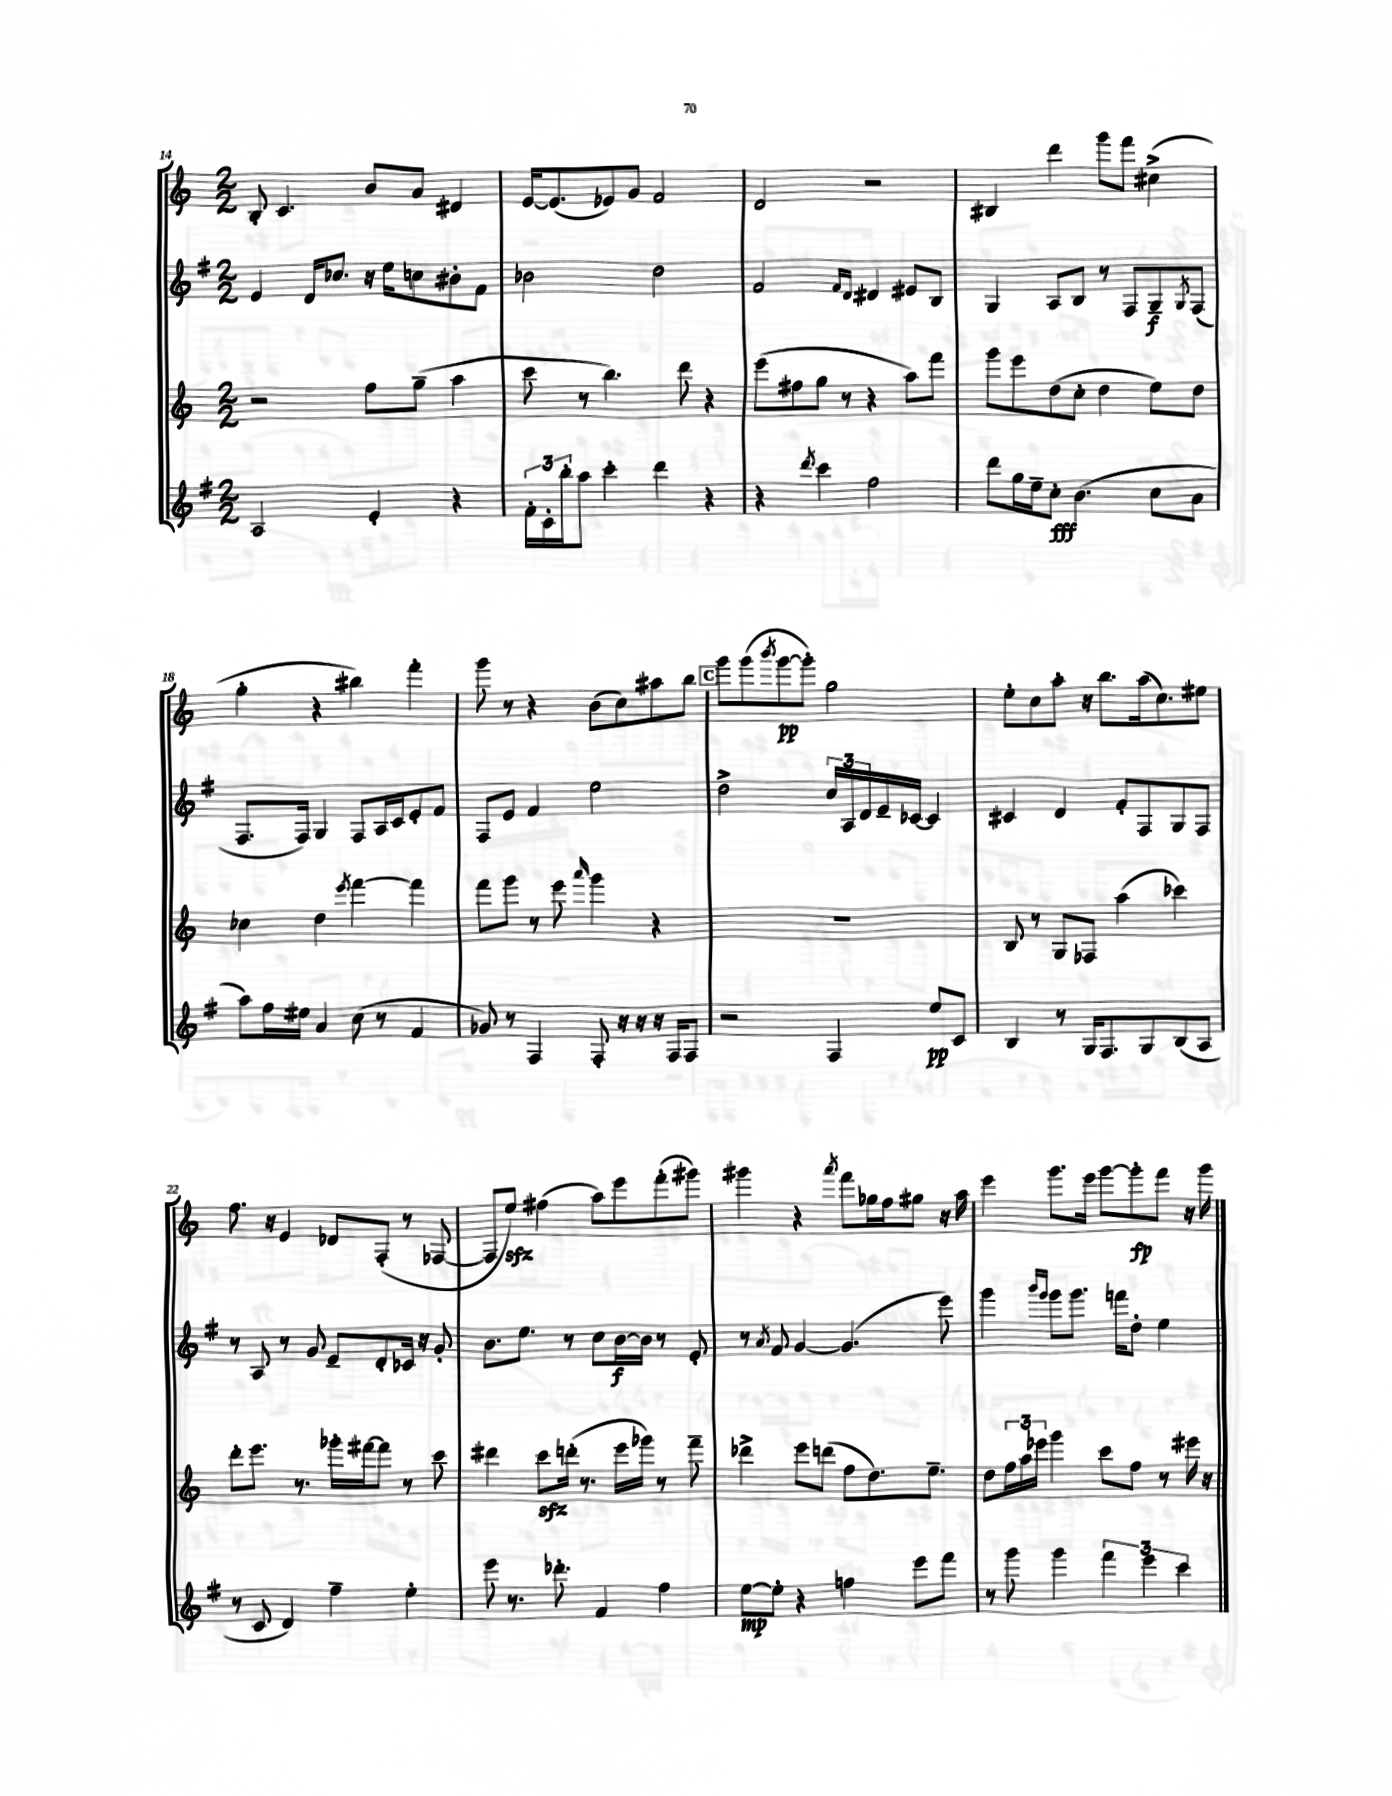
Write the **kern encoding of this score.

**kern	**dynam	**kern	**kern	**dynam	**kern	**dynam
*part4	*part4	*part3	*part2	*part2	*part1	*part1
*staff4	*staff4	*staff3	*staff2	*staff2	*staff1	*staff1
*clefG2	*	*clefG2	*clefG2	*	*clefG2	*
*k[f#]	*	*k[]	*k[f#]	*	*k[]	*
*M2/2	*	*M2/2	*M2/2	*	*M2/2	*
=14	=14	=14	=14	=14	=14	=14
2A/	.	2r	4e/	.	8B'/	.
.	.	.	.	.	4.c/	.
.	.	.	16d/KL	.	.	.
.	.	.	8.cc-X/J	.	.	.
4e'/	.	8ff\L	16r	.	8b/L	.
.	.	.	16ee\KL	.	.	.
.	.	(8gg~\J	8ccn\	.	8a/J	.
4r	.	4aa\	8b#X'\	.	4d#X/	.
.	.	.	8f#\J	.	.	.
=15	=15	=15	=15	=15	=15	=15
24f#'\LL	.	8ccc\	2b-X\	.	[16e/KL	.
24c'\	.	.	.	.	.	.
.	.	.	.	.	(8.e/]	.
24bb'\J	.	.	.	.	.	.
8aa\J	.	8r	.	.	.	.
4ccc'\	.	4.bb\)	.	.	8e-X/)	.
.	.	.	.	.	8g/J	.
4ddd\	.	.	2dd\	.	2f/	.
.	.	8ddd\	.	.	.	.
4r	.	4r	.	.	.	.
=16	=16	=16	=16	=16	=16	=16
4r	.	(8eee\L	2f#/	.	2d/	.
.	.	8ff#X\	.	.	.	.
8qddd/	.	.	.	.	.	.
4ccc\	.	8gg\J	.	.	.	.
.	.	8r	.	.	.	.
.	.	.	16qqf#/LL	.	.	.
.	.	.	16qqd/JJ	.	.	.
2ff#\	.	4r	4d#X/	.	2r	.
.	.	8aa\L)	8e#X/L	.	.	.
.	.	8fff\J	8B/J	.	.	.
=17	=17	=17	=17	=17	=17	=17
8ddd\L	.	8ggg\L	4G/	.	4B#X/	.
16gg\L	.	8eee\	.	.	.	.
16ee~\J	.	.	.	.	.	.
8cc'\J	fff	(8dd\	8A/L	.	4ddd\	.
(4.b\	.	8cc'\J	8B/J	.	.	.
.	.	4dd\	8r	.	8ggg\L	.
.	.	.	8F#/L	.	8fff\J	.
8cc\L	.	8ee\L)	8G~/	f	(4cc#X^\	.
.	.	.	8qG/	.	.	.
8a\J	.	8dd\J	(8F#/J	.	.	.
!!LO:LB:g=z
=18	=18	=18	=18	=18	=18	=18
8aa\L)	.	4cc-X\	8.F#/L	.	4gg'\	.
16ff#\L	.	.	.	.	.	.
16ee#X\JJ	.	.	16F#/Jk)	.	.	.
4a/	.	4dd\	4G/	.	4r	.
.	.	8qeee/	.	.	.	.
(8cc\	.	[4fff\	8F#/L	.	4bb#X\)	.
8r	.	.	16A/L	.	.	.
.	.	.	16c/J	.	.	.
4f#/	.	4fff\]	8e'/	.	4fff'\	.
.	.	.	8f#/J	.	.	.
=19	=19	=19	=19	=19	=19	=19
8g-X/)	.	8fff\L	8F#/L	.	8ggg\	.
8r	.	8ggg\J	8e/J	.	8r	.
4F#/	.	8r	4f#/	.	4r	.
.	.	8eee\	.	.	.	.
.	.	16qqaaa/	.	.	.	.
8F#'/	.	4ggg\	2ee\	.	(8b\L	.
16r	.	.	.	.	8cc\)	.
16r	.	.	.	.	.	.
16r	.	4r	.	.	8aa#X\	.
16F#/KL	.	.	.	.	.	.
8F#/J	.	.	.	.	8bb\J	.
!!LO:REH:place=s1:t=C
=20	=20	=20	=20	=20	=20	=20
2r	.	1r	2dd^\	.	8ggg\L	.
.	.	.	.	.	(8ggg\	.
.	.	.	.	.	8qbbb/	.
.	.	.	.	.	[8ggg\	pp
.	.	.	.	.	8ggg'\J])	.
4F#/	.	.	24cc/LL	.	2gg\	.
.	.	.	24A/	.	.	.
.	.	.	24d/	.	.	.
.	.	.	16e~/	.	.	.
.	.	.	[16c-X/JJ	.	.	.
8ee/L	pp	.	4c-/]	.	.	.
8c/J	.	.	.	.	.	.
=21	=21	=21	=21	=21	=21	=21
4B/	.	8B/	4c#X/	.	8ee'\L	.
.	.	8r	.	.	8cc\	.
8r	.	8G/L	4d/	.	8aa'\J	.
16G/KL	.	8F-X/J	.	.	16r	.
8.F#/	.	.	.	.	8.bb\L	.
.	.	(4aa\	8f#'/L	.	.	.
8G/	.	.	8F#/	.	(16aa\k	.
.	.	.	.	.	8.cc\)	.
(8B/	.	4ccc-X\)	8G/	.	.	.
8A/J	.	.	8F#/J	.	8ee#X\J	.
!!LO:LB:g=z
=22	=22	=22	=22	=22	=22	=22
8r	.	8ddd'\L	8r	.	8.ff\	.
8c/	.	8.eee\J	8A/	.	.	.
.	.	.	.	.	16r	.
4d/)	.	.	8r	.	4e/	.
.	.	8.r	.	.	.	.
.	.	.	8g/	.	.	.
4ff#~\	.	16ggg-X'\LL	8e~/L	.	8d-X/L	.
.	.	[16fff#X\J	.	.	.	.
.	.	8fff#\J]	8d'/	.	(8F'/J	.
4ee'\	.	8r	16c-X/Jk	.	8r	.
.	.	.	16r	.	.	.
.	.	8ccc\	8g'/	.	[8F-X/	.
=23	=23	=23	=23	=23	=23	=23
8eee\	.	4ddd#X\	8.b\L	.	8F-/L]	.
8.r	.	.	.	.	8eezz/J)	.
.	.	.	8.ee\J	.	.	.
.	.	8ccczz\L	.	.	(4ff#X\	.
8.ddd-X'\	.	.	.	.	.	.
.	.	(16dddn'\Jk	8r	.	.	.
.	.	8.r	.	.	.	.
4f#/	.	.	8cc\L	.	8aa\L)	.
.	.	16eee\LL	[16b\L	f	8eee\	.
.	.	16ggg-X\JJ)	16b\JJ]	.	.	.
4ff#\	.	8r	8r	.	(8fff'\	.
.	.	8fff~\	8e'/	.	8ggg#X\J)	.
=24	=24	=24	=24	=24	=24	=24
[8ee\L	mp	4ddd-X^\	8r	.	4ggg#X\	.
.	.	.	8qa/	.	.	.
8ee'\J]	.	.	8f#/	.	.	.
4r	.	8eee\L	[4g/	.	4r	.
.	.	(8dddn\J	.	.	.	.
.	.	.	.	.	8qaaa/	.
4ffn\	.	8ff\L	(4.g/]	.	8fff\L	.
.	.	8.dd\)	.	.	16gg-X\L	.
.	.	.	.	.	16ff\J	.
8eee\L	.	.	.	.	8gg#X\J	.
.	.	8.ee~\J	.	.	.	.
8fff#\J	.	.	8eee\)	.	16r	.
.	.	.	.	.	16aa\	.
=25	=25	=25	=25	=25	=25	=25
8r	.	8dd\L	4ggg\	.	4eee\	.
8ggg\	.	24ff\L	.	.	.	.
.	.	24aa\	.	.	.	.
.	.	24eee-X\JJ	.	.	.	.
.	.	.	16qqbbb/LL	.	.	.
.	.	.	16qqggg/JJ	.	.	.
4ggg\	.	4ggg\	8ggg\L	.	8.ggg\L	.
.	.	.	8.ggg\J	.	.	.
.	.	.	.	.	16eee\Jk	.
6fff#\	.	8ccc\L	.	.	[8ggg\L	.
.	.	.	16fffn\KL	.	.	.
.	.	8ff\J	8dd'\J	.	8ggg'\]	fp
6eee\	.	.	.	.	.	.
.	.	8r	4ee\	.	8fff\J	.
6ccc\	.	.	.	.	.	.
.	.	16eee#X\	.	.	16r	.
.	.	16r	.	.	16ggg\	.
==	==	==	==	==	==	==
*-	*-	*-	*-	*-	*-	*-
